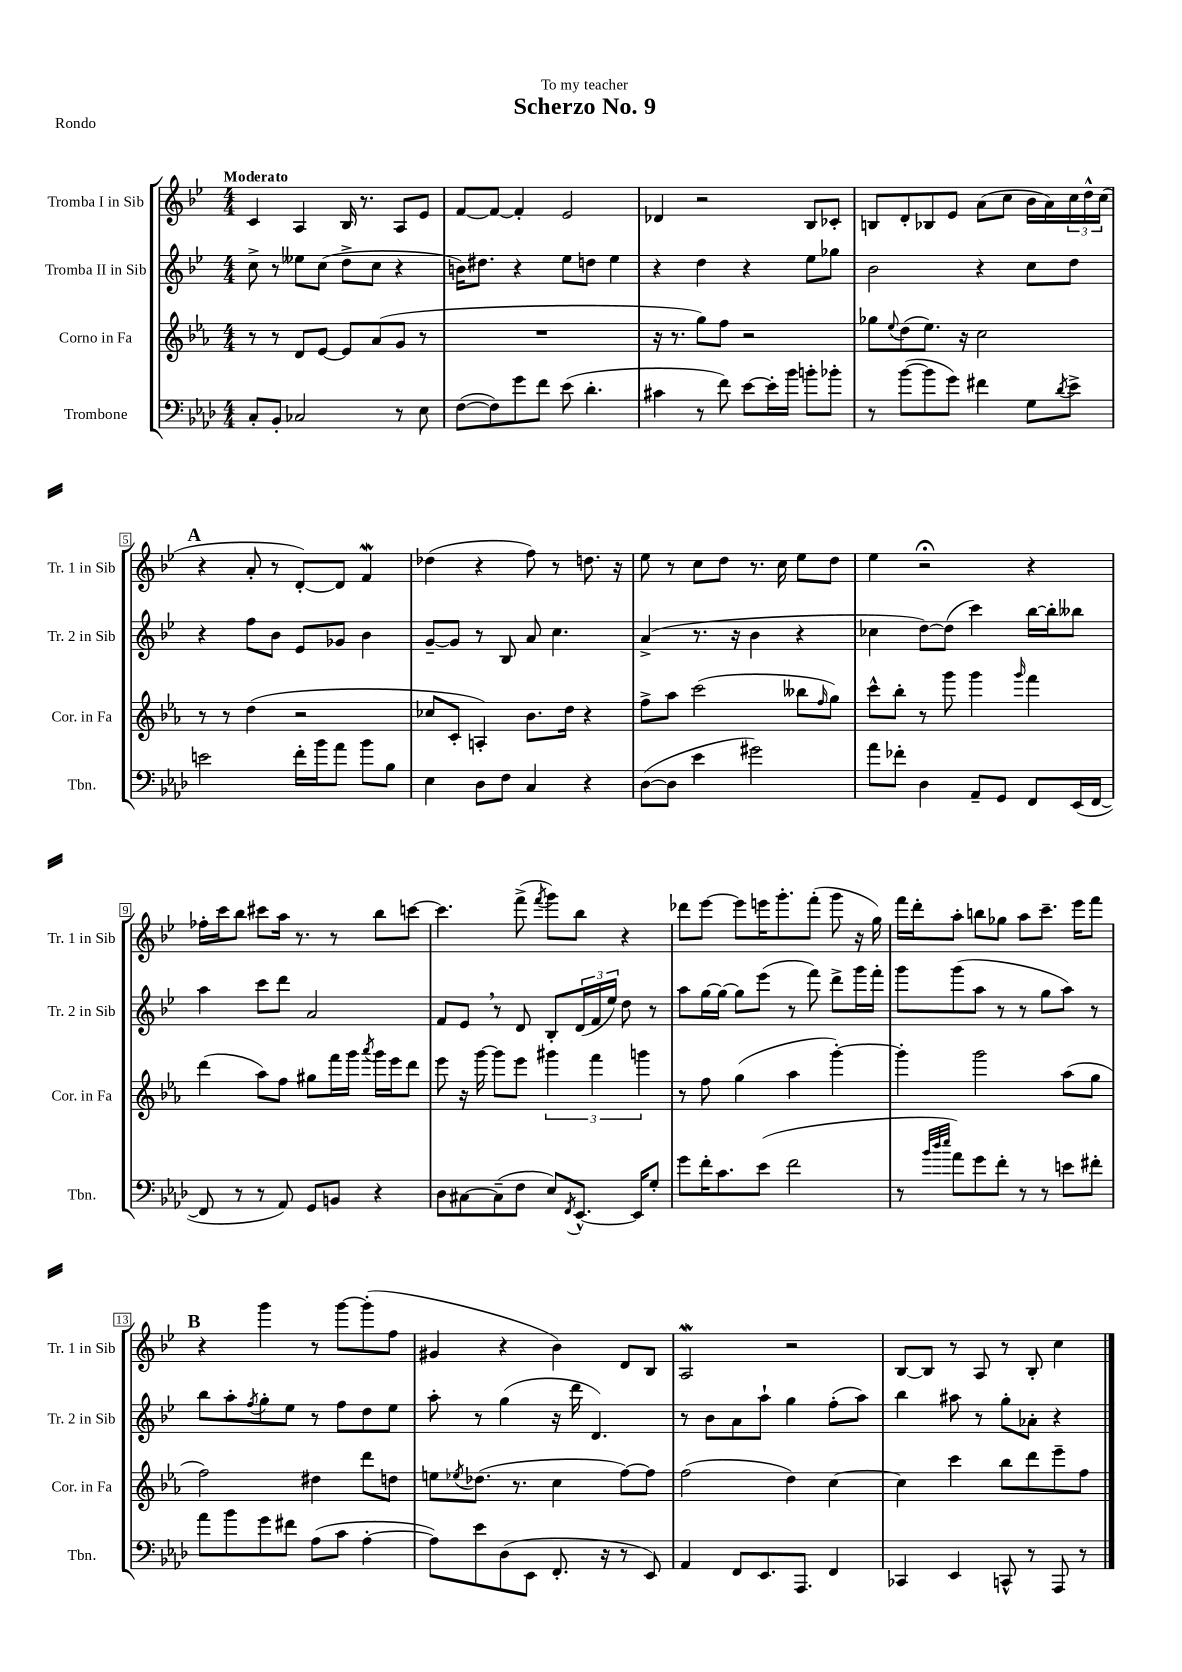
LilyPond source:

\header { title = "Scherzo No. 9" dedication = "To my teacher" piece = "Rondo" }
<<
\new StaffGroup <<
\new Staff = "s0" \with { instrumentName = "Tromba I in Sib" shortInstrumentName = "Tr. 1 in Sib" } {
    \clef treble \key bes \major \numericTimeSignature \time 4/4 \tempo "Moderato"
    c'4 a4 bes16 r8. a8 ees'8 |
    f'8~ f'8~ f'4-. ees'2 |
    des'4 r2 bes8 ces'8-. |
    b8 d'8-. bes8 ees'8 a'8( c''8 bes'16 a'16) \tuplet 3/2 { c''16 d''16-^ c''16( } |
    \mark \markup { \bold "A" } r4 a'8-. r8 d'8~-.) d'8 f'4\mordent |
    des''4( r4 f''8) r8 d''8. r16 |
    ees''8 r8 c''8 d''8 r8. c''16 ees''8 d''8 |
    ees''4 r2\fermata r4 |
    fes''16-. c'''16 bes''8 cis'''8 a''16 r8. r8 bes''8 c'''8~ |
    c'''4. f'''8->( \acciaccatura { f'''8 } g'''8) bes''8 r4 |
    des'''8 ees'''8~ ees'''8 e'''16 g'''8.-. f'''8-.( g'''8 r16 g''16) |
    f'''16 d'''16-. a''8-. b''8 ges''8 a''8 c'''8.-- ees'''16 f'''8 |
    \mark \markup { \bold "B" } r4 g'''4 r8 g'''8~ g'''8-.( f''8 |
    gis'4 r4 bes'4) d'8 bes8 |
    a2\mordent r2 |
    bes8~ bes8 r8 a8 r8 bes8-. c''4 \bar "|." |
}
\new Staff = "s1" \with { instrumentName = "Tromba II in Sib" shortInstrumentName = "Tr. 2 in Sib" } {
    \clef treble \key bes \major \numericTimeSignature \time 4/4
    c''8-> r8 eeses''8 c''8( d''8-> c''8 r4 |
    b'16) dis''8. r4 ees''8 d''8 ees''4 |
    r4 d''4 r4 ees''8 ges''8 |
    bes'2 r4 c''8 d''8 |
    \mark \markup { \bold "A" } r4 f''8 bes'8 ees'8 ges'8 bes'4 |
    g'8~-- g'8 r8 bes8 a'8 c''4. |
    a'4->( r8. r16 bes'4 r4 |
    ces''4 d''8~) d''8( c'''4) bes''16~ bes''16-. beses''8 |
    a''4 c'''8 d'''8 a'2 |
    f'8 ees'8 \breathe r8 d'8 bes8-. \tuplet 3/2 { d'16( f'16 ees''16) } d''8 r8 |
    a''8 g''16~ g''16~ g''8 ees'''8( r8 f'''8) d'''8-> g'''16 f'''16-. |
    g'''8 g'''8( a''8 r8 r8 g''8 a''8) r8 |
    \mark \markup { \bold "B" } bes''8 a''8-. \acciaccatura { f''8 } g''8-. ees''8 r8 f''8 d''8 ees''8 |
    a''8-. r8 g''4( r16 d'''16 d'4.) |
    r8 bes'8 a'8 a''8-! g''4 f''8-.( a''8) |
    bes''4 ais''8 r8 g''8-. aes'8-. r4 \bar "|." |
}
\new Staff = "s2" \with { instrumentName = "Corno in Fa" shortInstrumentName = "Cor. in Fa" } {
    \clef treble \key ees \major \numericTimeSignature \time 4/4
    r8 r8 d'8 ees'8~ ees'8 aes'8( g'8 r8 |
    R1 |
    r16 r8. g''8) f''8 r2 |
    ges''8 \appoggiatura { ees''8 } d''8( ees''8.) r16 c''2 |
    \mark \markup { \bold "A" } r8 r8 d''4( r2 |
    ces''8 c'8-. a4-.) bes'8. d''16 r4 |
    f''8-> aes''8 c'''2( beses''8 \grace { f''16 } g''8) |
    c'''8-^ bes''8-. r8 g'''8 g'''4 \grace { g'''16 } f'''4 |
    d'''4( aes''8) f''8 gis''8 f'''16 g'''16 \acciaccatura { aes'''8 } g'''16 ees'''16 d'''8 |
    ees'''8 r16 g'''16~ g'''8 ees'''8 \tuplet 3/2 { gis'''4 f'''4 g'''4 } |
    r8 f''8 g''4( aes''4 g'''4~-.) |
    g'''4-. g'''2 aes''8( g''8 |
    \mark \markup { \bold "B" } f''2) dis''4 d'''8 d''8 |
    e''8 \acciaccatura { ees''8 } des''8.( r8. c''4 f''8~) f''8 |
    f''2( d''4) c''4~ |
    c''4 c'''4 bes''8 d'''8 ees'''8-- f''8 \bar "|." |
}
\new Staff = "s3" \with { instrumentName = "Trombone" shortInstrumentName = "Tbn." } {
    \clef bass \key aes \major \numericTimeSignature \time 4/4
    c8-. bes,8-. ces2 r8 ees8 |
    f8~( f8) g'8 f'8 ees'8( des'4.-. |
    cis'4 r8 f'8) ees'8~ ees'16-. bes'16 b'8-. bes'8-. |
    r8 bes'8~( bes'8 g'8) fis'4 g8 \acciaccatura { des'8 } ees'8-> |
    \mark \markup { \bold "A" } e'2 f'16-. bes'16 aes'8 bes'8 bes8 |
    ees4 des8 f8 c4 r4 |
    des8~( des8 ees'4 gis'2) |
    aes'8 fes'8-. des4 aes,8-- g,8 f,8 ees,16( f,16~ |
    f,8 r8 r8 aes,8) g,8 b,8 r4 |
    des8 cis8~ cis8--( f8 ees8) \acciaccatura { f,8 } ees,8.~-^ ees,16 g8-. |
    g'8 f'16-. c'8. ees'8( f'2 |
    r8 \grace { bes'32 des''32 ees''32 } aes'8) g'8 f'8-. r8 r8 e'8 fis'8-. |
    \mark \markup { \bold "B" } aes'8 bes'8 g'8 fis'8 aes8( c'8 aes4~-. |
    aes8) ees'8 des8( ees,8 f,8.-. r16 r8 ees,8) |
    aes,4 f,8 ees,8. aes,,8. f,4 |
    ces,4 ees,4 c,8-^ r8 aes,,8 r8 \bar "|." |
}
>>
>>
\layout { \context { \Score \override BarNumber.stencil = #(make-stencil-boxer 0.1 0.3 ly:text-interface::print) } }
